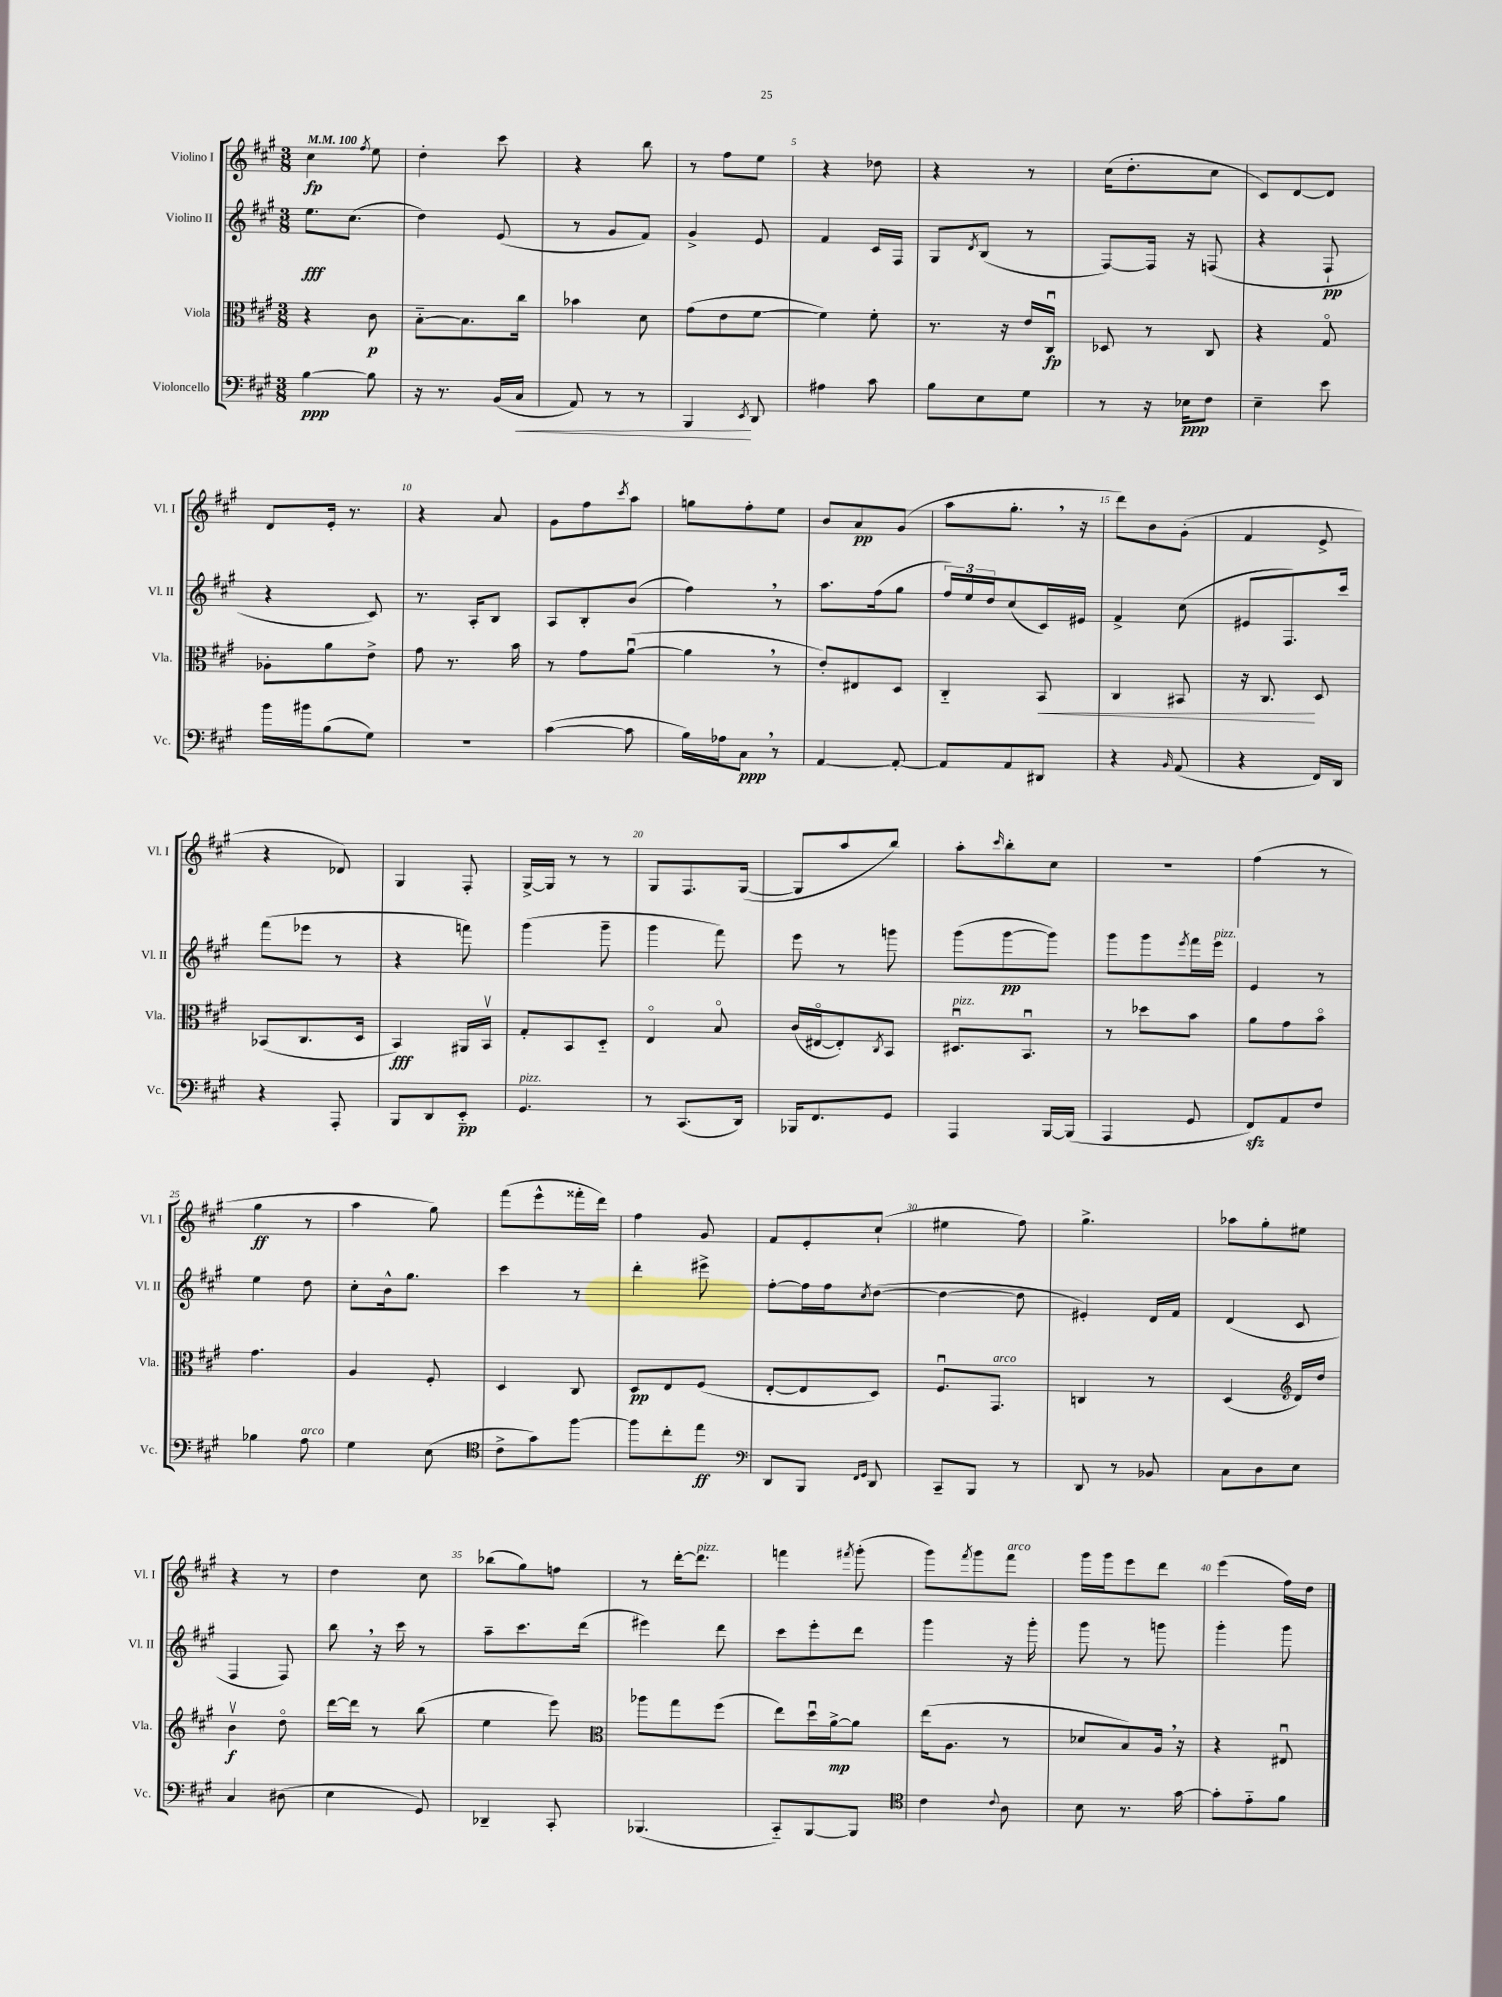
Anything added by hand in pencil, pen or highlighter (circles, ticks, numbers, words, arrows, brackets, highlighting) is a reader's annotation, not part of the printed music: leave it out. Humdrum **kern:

**kern	**kern	**kern	**kern
*staff4	*staff3	*staff2	*staff1
*clefF4	*clefC3	*clefG2	*clefG2
*k[f#c#g#]	*k[f#c#g#]	*k[f#c#g#]	*k[f#c#g#]
*M3/8	*M3/8	*M3/8	*M3/8
*MM100	*MM100	*MM100	*MM100
[4B\	4r	8.ee\L	4cc#\
.	.	(8.cc#\J	.
.	.	.	8qff#/
8B\]	8c#\	.	8ee\
=	=	=	=
16r	[8B'~\L	4dd\)	4dd'\
8.r	.	.	.
.	8.B\]	.	.
(16BB/LL	.	(8e/	8ccc#\
16C#/JJ	16cc#\Jk	.	.
=	=	=	=
8AA/)	4b-\	8r	4r
8r	.	8g#/L	.
8r	8d\	8f#/J)	8bb\
=	=	=	=
4BBB/	(8g#\L	4g#^/	8r
.	8e\	.	8ff#\L
8qEE/	.	.	.
8DD/	[8f#\J	8e/	8ee\J
=	=	=	=
4A#\	4f#\])	4f#/	4r
8c#\	8f#'\	16c#/LL	8dd-\
.	.	16F#/JJ	.
=	=	=	=
8B\L	8.r	8G#/L	4r
.	.	8qd/	.
8E\	.	(8B/J	.
.	16r	.	.
8G#\J	16e/LL	8r	8r
.	16C#u/JJ	.	.
=	=	=	=
8r	8D-/	[8F#/L)	(16cc#\LK
.	.	.	8.dd'\
16r	8r	16F#/]Jk	.
16E-\LK	.	16r	.
8F#\J	8C#/	(8F/	8cc#\J
=	=	=	=
4E~\	4r	4r	8c#/L)
.	.	.	[8d/
8e\	8G#o/	8F#`/	8d/]J
=	=	=	=
16b\LL	8A-'\L	4r	8d/L
16b#\J	.	.	.
(8B\	8a\	.	16e'/Jk
.	.	.	8.r
8G#\J)	8e^\J	8c#/)	.
=	=	=	=
4.r	8g#\	8.r	4r
.	8.r	.	.
.	.	16A'/LK	.
.	.	8B/J	8a/
.	16b\	.	.
=	=	=	=
([4c#\	8r	8A/L	8g#\L
.	8g#\L	8B'/	8ff#\
.	.	.	8qccc#/
8c#\]	([8au\J	(8b/J	8aa\J
=	=	=	=
16B\LL)	4a\]	4ff#\)	8gg\L
16A-\J	.	.	.
8C#\J	.	.	8ff#'\
8r	8r	8r	8ee\J
=	=	=	=
[4AA/	8e'/L)	8.aa\L	8b/L
.	8E#/	.	8a/
.	.	(16ff#\k	.
8AA'/_	8D/J	8gg#\J	(8g#/J
=	=	=	=
8AA/]L	4C#'~/	24ff#/LL)	8aa\L
.	.	24ee/	.
.	.	24dd/J	.
8AA/	.	(8cc#/	8.gg#'\J
8DD#/J	8BB/	16c#/L)	.
.	.	16e#/JJ	16r
=	=	=	=
4r	4C#/	4f#^/	8ddd\L)
.	.	.	8b\
16qqBB/	.	.	.
(8AA/	8BB#/	(8cc#\	(8g#'\J
=	=	=	=
4r	16r	8e#/L	4f#/
.	8.C#/	.	.
.	.	8.F#/)	.
16FF#/LL)	8D/	.	8e^/
16DD/JJ	.	16ccc#/Jk	.
=	=	=	=
4r	(8BB-/L	(8fff#\L	4r
.	8.C#/	8eee-\J	.
8AAA'/	.	8r	8d-/)
.	16D/Jk	.	.
=	=	=	=
8BBB/L	4BB/)	4r	4G#/
8DD/	.	.	.
8EE'~/J	16AA#/LL	8fff\)	8F#'/
.	16BBv/JJ	.	.
=	=	=	=
4.GG#/	8G#'/L	(4ggg#\	[16G#^/LL
.	.	.	16G#/]JJ
.	8BB/	.	8r
.	8D'~/J	8ggg#~\	8r
=	=	=	=
8r	4Eo/	4ggg#\	8G#/L
(8.CC#/L	.	.	8.F#/
.	8Bo/	8fff#\)	.
16DD/Jk)	.	.	([16G#/Jk
=	=	=	=
16BBB-/LK	(16c#/LL	8eee\	8G#/]L
8.FF#/	[16E#o/J	.	.
.	8E#'/])	8r	8aa/
.	8qC#/	.	.
8GG#/J	8BB/J	8ggg\	8bb/J)
=	=	=	=
4AAA/	8.D#u/L	(8ggg#\L	8aa'\L
.	.	.	16qqccc#/
.	.	[8ggg#\	8bb'\
.	8.BBu/J	.	.
[16BBB/LL	.	8ggg#\]J)	8cc#\J
(16BBB/]JJ	.	.	.
=	=	=	=
4AAA/	8r	8ggg#\L	4.r
.	8dd-\L	8ggg#\	.
.	.	8qeee/	.
8GG#/	8b\J	16fff#\L	.
.	.	16eee\JJ	.
=	=	=	=
8FF#/L)	8a\L	4e/	(4ff#\
8AA/	8g#\	.	.
8F#/J	8bo\J	8r	8r
=	=	=	=
4B-\	4.g#\	4ee\	4gg#\
8A\	.	8dd\	8r
=	=	=	=
4G#\	4A/	8cc#'\L	4aa\
.	.	16b^^\k	.
.	.	8.gg#\J	.
(8E\	8F#'/	.	8gg#\)
=	=	=	=
*clefC4	*	*	*
8c#^\L	4D/	4ccc#\	(8fff#\L
8g#\)	.	.	8eee^^\
[8ff#\J	8C#/	8r	16fff##'\L
.	.	.	16ddd\JJ)
=	=	=	=
8ff#\]L	8D/L	4ddd'\	4ff#\
8cc#'\	8E/	.	.
8ee\J	(8F#/J	8eee#^\	8g#/
=	=	=	=
*clefF4	*	*	*
8DD/L	[8E'/L	[8ff#'\L	8f#/L
8BBB/J	8E/]	16ff#\]L	8e'/
.	.	16ff#\J	.
16qqFF#/LL	.	.	.
16qqGG#/JJ	.	8qcc#/	.
8DD/	8D/J)	([8dd\J	(8cc#`/J
=	=	=	=
8CC#~/L	8.F#u/L	4dd\_	4ee#\
8BBB/J	.	.	.
.	8.GG#/J	.	.
8r	.	8dd\]	8ff#\)
=	=	=	=
8DD/	4C/	4e#'/)	4.gg#^\
8r	.	.	.
8BB-/	8r	16d/LL	.
.	.	16f#/JJ	.
=	=	=	=
8C#\L	(4D/	(4d/	8aa-\L
8D\	.	.	8gg#'\
*	*clefG2	*	*
8E\J	16d/LL)	8c#/	8ee#\J
.	16dd/JJ	.	.
=	=	=	=
4C#/	4bv\	4F#/	4r
(8D#\	8ddo\	8F#/)	8r
=	=	=	=
4E\	[16ddd\LL	8bb\	4dd\
.	16ddd\]JJ	.	.
.	8r	16r	.
.	.	16ccc#\	.
8GG#/)	(8bb\	8r	8cc#\
=	=	=	=
4DD-~/	4ee\	8aa~\L	(8bb-\L
.	.	8.ccc#\	8gg#\)
8CC#'/	8eee\)	.	8ff\J
.	.	(16ddd\Jk	.
=	=	=	=
*	*clefC3	*	*
(4.BBB-/	8aa-\L	4eee#\)	8r
.	8gg#\	.	[16ddd'\LK
.	.	.	8.ddd\]J
.	(8ff#\J	8ddd\	.
=	=	=	=
8CC#'~/L)	8ee\L)	8ccc#\L	4fff\
[8BBB/	16ddu\L	8eee'\	.
.	[16a^\J	.	.
.	.	.	8qfff#/
8BBB/]J	8a\]J	8ddd\J	(8ggg#'\
=	=	=	=
*clefC4	*	*	*
4c#\	(16ee\LK	4ggg#\	8ggg#\L)
.	8.A\J	.	.
.	.	.	8qfff#/
.	.	.	8ggg#\
8qqc#/	.	.	.
8A\	8r	16r	8fff#\J
.	.	16ggg#'\	.
=	=	=	=
8B\	8d-/L	8ggg#\	16ggg#\LL
.	.	.	16ggg#\J
8.r	8B/)	8r	8eee\
.	16A/Jk	8ggg\	8ddd\J
[16g#\	16r	.	.
=	=	=	=
8g#'\]L	4r	4ggg#'\	(4eee\
8e'~\	.	.	.
8f#\J	8E#u/	8ggg#\	16ff#\LL)
.	.	.	16dd\JJ
==	==	==	==
*-	*-	*-	*-
